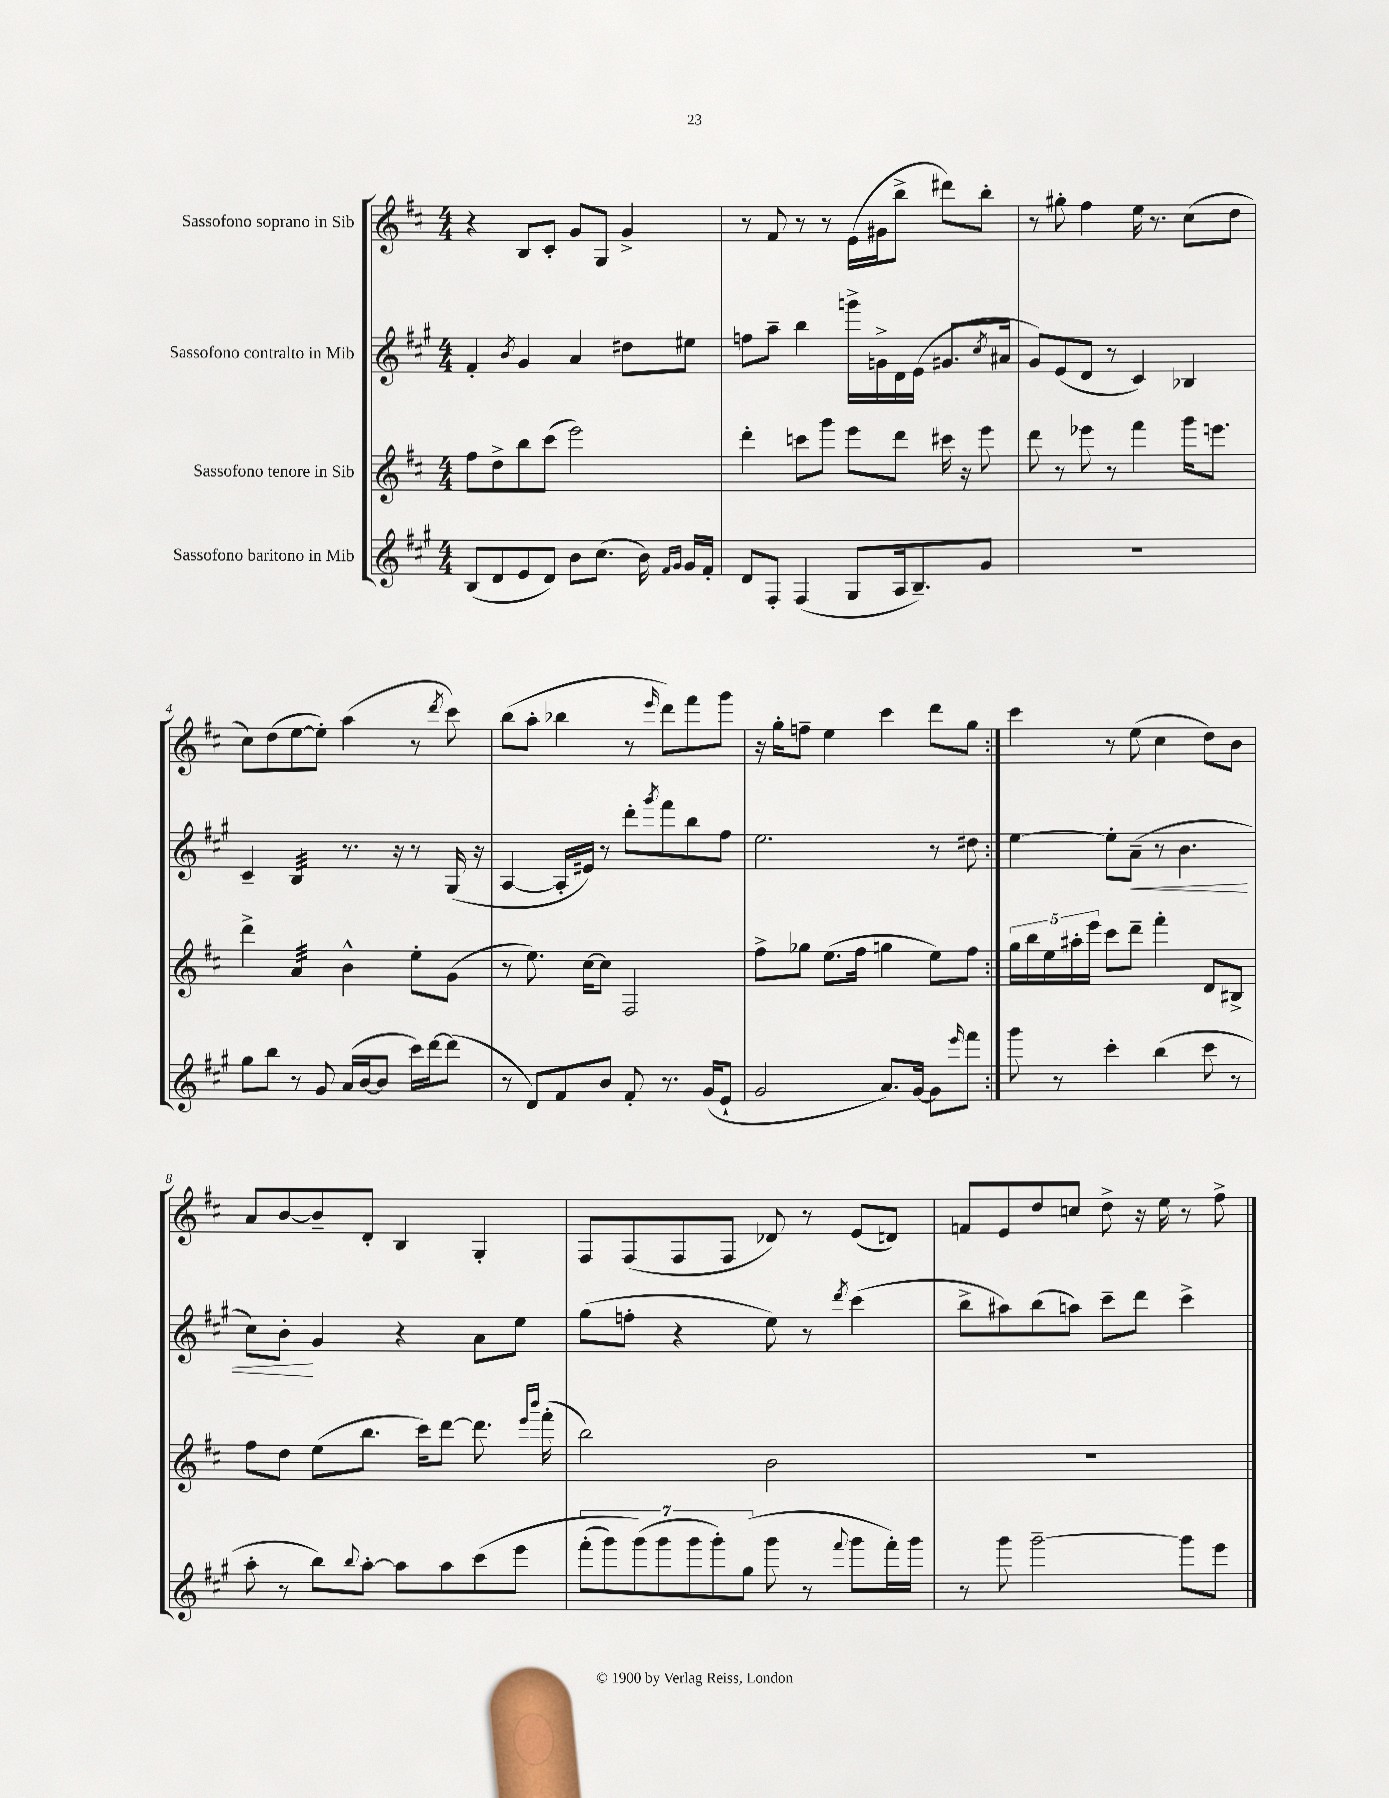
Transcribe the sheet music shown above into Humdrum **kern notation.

**kern	**kern	**kern	**dynam	**kern
*part4	*part3	*part2	*part2	*part1
*staff4	*staff3	*staff2	*staff2	*staff1
*I"Sassofono baritono in Mib	*I"Sassofono tenore in Sib	*I"Sassofono contralto in Mib	*	*I"Sassofono soprano in Sib
*clefG2	*clefG2	*clefG2	*	*clefG2
*k[f#c#g#]	*k[f#c#]	*k[f#c#g#]	*	*k[f#c#]
*M4/4	*M4/4	*M4/4	*	*M4/4
=1	=1	=1	=1	=1
(8B/L	8ff#\L	4f#'/	.	4r
8d/	8dd^\	.	.	.
.	.	8qb/	.	.
8e/	8bb\	4g#/	.	8B/L
8d/J)	(8ccc#\J	.	.	8c#'/J
8b\L	2eee\)	4a/	.	8g/L
(8.cc#\J	.	.	.	8G/J
.	.	8dd#X\L	.	4g^/
16b\)	.	.	.	.
16qqf#/LL	.	.	.	.
16qqg#/JJ	.	.	.	.
16g#/LL	.	8ee#X\J	.	.
16f#'/JJ	.	.	.	.
=2	=2	=2	=2	=2
8d/L	4ddd'\	8ffn\L	.	8r
8F#'/J	.	8aa~\J	.	8f#/
(4F#/	8cccn\L	4bb\	.	8r
.	8ggg\J	.	.	8r
8G#/L	8eee\L	16gggn^\LL	.	(16e\LL
.	.	16gn^\	.	16g#X\J
16A/k	8ddd\J	16d\	.	8bb^\J
8.B~/)	.	(16e\JJ	.	.
.	16ccc#X\	8.g#X/L	.	8ddd#X\L)
.	16r	.	.	.
8g#/J	8eee\	.	.	8bb'\J
.	.	8qcc#/	.	.
.	.	16a#X/Jk	.	.
=3	=3	=3	=3	=3
1r	8ddd\	8g#/L)	.	8r
.	8r	(8e/	.	8gg#X'\
.	8eee-X\	8d/J	.	4ff#\
.	8r	8r	.	.
.	4fff#\	4c#/)	.	16ee\
.	.	.	.	8.r
.	16ggg\KL	4B-X/	.	(8cc#\L
.	8.eeen\J	.	.	.
.	.	.	.	8dd\J
!!LO:LB:g=z
=4	=4	=4	=4	=4
8gg#\L	4ddd^\	4c#~/	.	8cc#\L)
8bb\J	.	.	.	(8dd\
*	*tremolo	*	*	*
*	*	*tremolo	*	*
8r	32a/LLL	32B/LLL	.	[8ee\
.	32a/	32B/	.	.
.	32a/	32B/	.	.
.	32a/	32B/	.	.
8g#/	32a/	32B/	.	8ee'\J])
.	32a/	32B/	.	.
.	32a/	32B/	.	.
.	32a/JJJ	32B/JJJ	.	.
*	*	*Xtremolo	*	*
*	*Xtremolo	*	*	*
(16a/LL	4b^^\	8.r	.	(4aa\
[16b/J	.	.	.	.
8b/J]	.	.	.	.
.	.	16r	.	.
16ccc#\LL)	8ee'\L	8r	.	8r
[16ddd\J	.	.	.	.
.	.	.	.	8qddd/
(8ddd\J]	(8g\J	(16G#/	.	8ccc#\)
.	.	16r	.	.
=5	=5	=5	=5	=5
8r	8r	[4A/	.	(8bb\L
8d/L)	8.ee\)	.	.	8aa'\J
8f#/	.	16A'/LL]	.	4bb-X\
.	[16cc#\KL	16e#X/JJ)	.	.
8b/J	8cc#\J]	8r	.	.
8f#'/	2F#/	8ddd'\L	.	8r
.	.	8qggg#/	.	16qqeee/
8.r	.	8fff#\	.	8ddd\L)
.	.	8bb\	.	8fff#\
(16g#/KL	.	.	.	.
8e`/J	.	8ff#\J	.	8ggg\J
=6	=6	=6	=6	=6
2g#/	8ff#^\L	2.ee\	.	16r
.	.	.	.	16gg'\KL
.	8gg-X\J	.	.	8ffn~\J
.	(8.ee\L	.	.	4ee\
.	16ff#\Jk	.	.	.
8.a/L)	4ggn\	.	.	4ccc#\
[16g#/Jk	.	.	.	.
8g#\L]	8ee\L)	8r	.	8ddd\L
16qqeee/	.	.	.	.
8fff#\J	8ff#\J	8dd#X\	.	8gg\J
=7:|!	=7:|!	=7:|!	=7:|!	=7:|!
8ggg#\	20gg\LL	[4ee\	.	4ccc#\
.	20bb\	.	.	.
.	20ee\	.	.	.
8r	.	.	.	.
.	20aa#X'\	.	.	.
.	20eee\JJ	.	.	.
4ccc#'\	8ccc#\L	8ee'\L]	.	8r
!	!	!	!LO:HP:b	!
.	8ddd~\J	(8a~\J	<	(8ee\
(4bb\	4fff#'\	8r	.	4cc#\
.	.	4.b\	.	.
8ccc#\	8d/L	.	.	8dd\L)
8r	8B#X^/J	.	.	8b\J
!!LO:LB:g=z
=8	=8	=8	=8	=8
8aa'\	8ff#\L	8cc#\L)	.	8a/L
8r	8dd\J	8b'\J	.	[8b/
8bb\L)	(8ee\L	4g#/	[	8b~/]
8qqbb/	.	.	.	.
[8aa'\J	8.bb\J	.	.	8d'/J
8aa\L]	.	4r	.	4B/
.	16ccc#\KL)	.	.	.
8aa\	[8ddd\J	.	.	.
(8ccc#\	8.ddd\]	8a\L	.	4G'/
8eee\J	.	8ee\J	.	.
.	16qqeee/LL	.	.	.
.	16qqbbb/JJ	.	.	.
.	(16fff#'\	.	.	.
=9	=9	=9	=9	=9
(14fff#'\L	2bb\)	(8gg#\L	.	8F#/L
14ggg#\)	.	.	.	.
.	.	8ffn'\J	.	(8F#/
(14ggg#\)	.	.	.	.
14ggg#\	.	.	.	.
.	.	4r	.	8F#/
14ggg#\	.	.	.	.
14ggg#'\)	.	.	.	.
.	.	.	.	8F#/J
(14gg#\J	.	.	.	.
8ggg#\	2b\	8ee\)	.	8d-X/)
8r	.	8r	.	8r
8qqfff#/	.	8qddd/	.	.
8ggg#\L	.	(4ccc#\	.	(8e/L
16fff#'\L)	.	.	.	8dn/J)
16ggg#\JJ	.	.	.	.
=10	=10	=10	=10	=10
8r	1r	8bb^\L	.	8fn/L
8ggg#\	.	8aa#X\)	.	8e/
[2ggg#~\	.	(8bb\	.	8dd/
.	.	8aan\J)	.	8ccn/J
.	.	8ccc#~\L	.	8dd^\
.	.	8ddd\J	.	16r
.	.	.	.	16ee\
8ggg#\L]	.	4ccc#^\	.	8r
8eee\J	.	.	.	8ff#^\
==	==	==	==	==
*-	*-	*-	*-	*-
